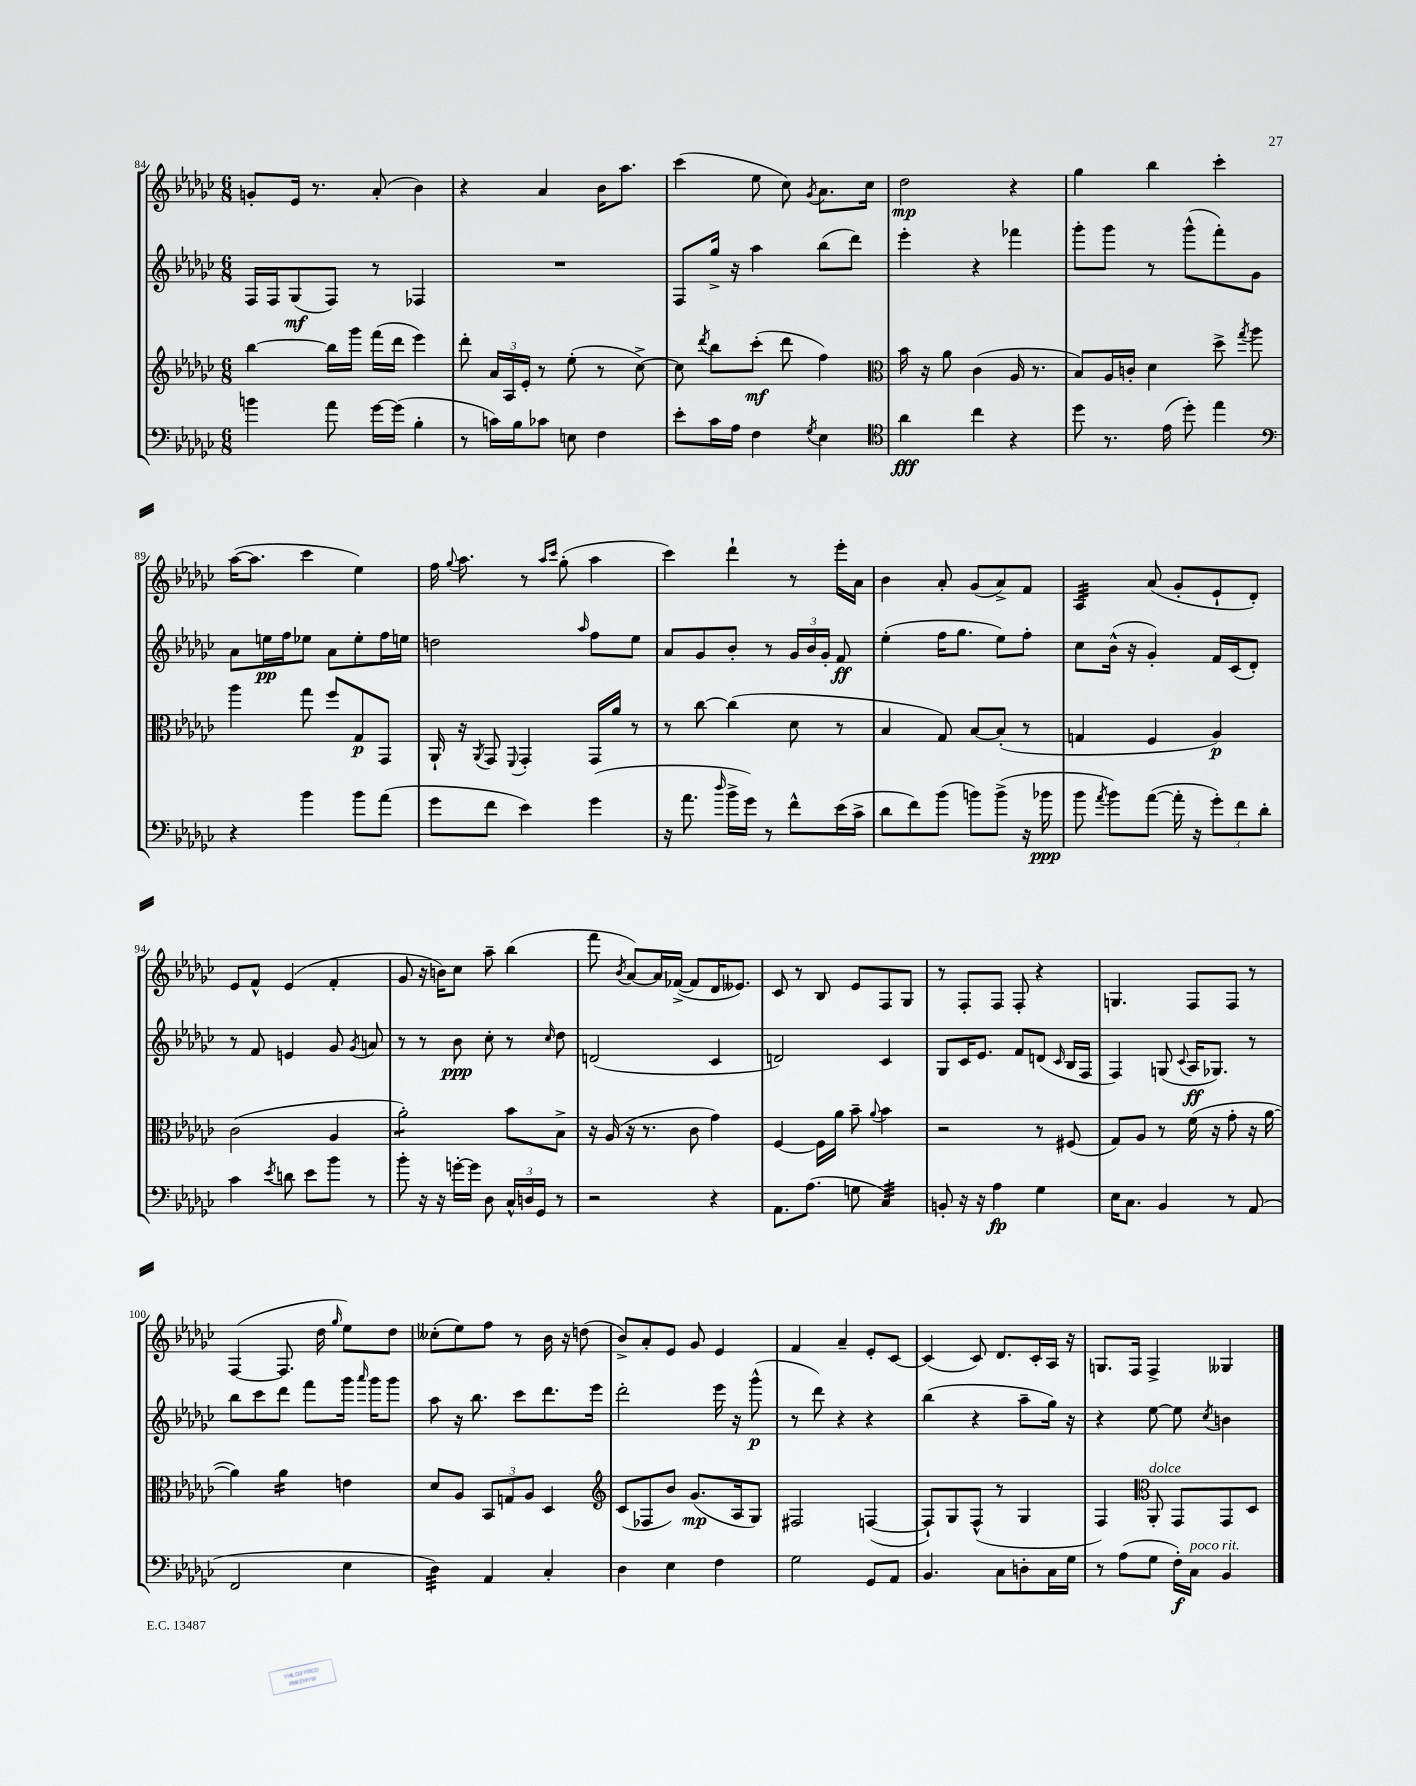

**kern	**kern	**kern	**kern
*staff4	*staff3	*staff2	*staff1
*clefF4	*clefG2	*clefG2	*clefG2
*k[b-e-a-d-g-c-]	*k[b-e-a-d-g-c-]	*k[b-e-a-d-g-c-]	*k[b-e-a-d-g-c-]
*M6/8	*M6/8	*M6/8	*M6/8
4b	[4bb-	16F	8g'
.	.	16F	.
.	.	(8G-	16e-
.	.	.	8.r
8a-	16bb-]	8F)	.
.	16ggg-	.	.
[16g-	(16fff	8r	(8a-'
(16g-]	16ddd-	.	.
4B-'	4eee-)	4F-	4b-)
=	=	=	=
8r	8ddd-'	2.r	4r
16c)	24a-	.	.
.	24A-	.	.
16B-	.	.	.
.	24e-'	.	.
8c-	8r	.	4a-
8E	(8ee-'	.	.
4F	8r	.	16b-
.	.	.	8.aa-
.	[8cc-^)	.	.
=	=	=	=
8e-'	8cc-]	8F	(4ccc-
.	8qddd-	.	.
16c-	8bb-	16gg-^	.
16A-	.	16r	.
4F	(8ccc-'	4aa-	8ee-
.	8ddd-	.	8cc-)
8qG-	.	.	8qg-
4E-	4ff)	(8bb-	8.a-
.	.	8ddd-)	.
.	.	.	16cc-
=	=	=	=
*clefC4	*clefC3	*	*
4a-	16b-	4eee-'	2dd-
.	16r	.	.
.	8a-	.	.
4cc-	(4c-	4r	.
4r	16A-	4fff-	4r
.	8.r	.	.
=	=	=	=
8dd-	8B-)	8ggg-'	4gg-
8.r	16A-	8ggg-	.
.	16c'	.	.
.	4d-	8r	4bb-
(16e-	.	.	.
8dd-')	.	(8ggg-^^	.
4ee-	8dd-^	8fff')	4ccc-'
.	8qgg-	.	.
.	8aa-	8g-	.
=	=	=	=
*clefF4	*	*	*
4r	4aa-	8a-	([16aa-
.	.	.	8.aa-]
.	.	16ee	.
.	.	16ff	.
4b-	8gg-	8ee-	4ccc-
.	8ff	8a-	.
8b-	8G-	8ee-'	4ee-)
(8a-	8GG-	16ff	.
.	.	16ee	.
=	=	=	=
8g-	16AA-`	2dd	16ff
.	.	.	8qqgg-
.	16r	.	8.aa-
.	8qAA-	.	.
8f	8GG-	.	.
.	8qqFF	.	.
4e-)	4GG-'	.	8r
.	.	.	16qqaa-
.	.	.	16qqccc-
.	.	.	(8gg-'
.	.	16qqaa-	.
(4g-	16GG-	8ff	4aa-
.	16a-	.	.
.	8r	8ee-	.
=	=	=	=
16r	8r	8a-	4ccc-)
8.a-	.	.	.
.	[8cc-	8g-	.
16qqdd-	.	.	.
16b-^	(4cc-]	8b-'	4ddd-`
16g-)	.	.	.
8r	.	8r	.
8f^^	8d-	24g-	8r
.	.	24b-	.
.	.	24g-'	.
(16e-	8r	8f	16eee-'
16c-^	.	.	16a-
=	=	=	=
8d-	4B-	(4ee-'	4b-
8f)	.	.	.
(8b-	8G-)	16ff	8a-'
.	.	8.gg-	.
8b)	[8B-	.	(8g-
(8b^	(8B-']	8ee-)	8a-^)
16r	8r	8ff'	8f
16b-	.	.	.
=	=	=	=
8b-	4G	8cc-	4A-
8qa-	.	.	.
8b-)	.	(16b-^^	.
.	.	16r	.
([8a-	4F	4g-')	(8a-
16a-']	.	.	8g-'
16r	.	.	.
12g-')	4A-)	16f	8e-`
.	.	(16c-	.
12f	.	.	.
.	.	8d-')	8d-')
12d-'	.	.	.
=	=	=	=
4c-	(2c-	8r	8e-
.	.	8f	8f^^
8qe-	.	.	.
8d	.	4e	(4e-
8e-	.	.	.
8b-	4A-	8g-	4f'
.	.	8qg-	.
8r	.	8a	.
=	=	=	=
8b-'	2a-')	8r	8g-
16r	.	8r	16r
16r	.	.	16b)
[16g'	.	8b-	8cc-
16g]	.	.	.
8D-	.	8cc-'	8aa-~
24C-^^	8b-	8r	(4bb-
24D	.	.	.
24GG-	.	.	.
.	.	16qqcc-	.
8r	8B-^	8dd-	.
=	=	=	=
2r	16r	(2d	8fff
.	(16A-	.	.
.	.	.	8qb-
.	16r	.	[8a-)
.	8.r	.	.
.	.	.	16a-]
.	.	.	([16f-^
.	8c-	.	8f-]
4r	4g-)	4c-	16d-
.	.	.	8.e--)
=	=	=	=
8.AA-	[4F	2d)	8c-
.	.	.	8r
(8.A-	.	.	.
.	16F]	.	8B-
.	16a-	.	.
8G	8b-~	.	8e-
.	8qqa-	.	.
4C-)	4b-	4c-	8F
.	.	.	8G-
=	=	=	=
8BB'	2r	8G-	8r
16r	.	16c-	8F'
16r	.	8.e-	.
4A-	.	.	8F
.	.	8f	8F'
4G-	8r	(8d	4r
.	.	16qqc-	.
.	(8F#	16B-	.
.	.	16F	.
=	=	=	=
16E-	8G-)	4F)	4.G
8.C-	.	.	.
.	8A-	.	.
4BB-	8r	(8G	.
.	.	8qqc-	.
.	(16f	16A-	8F
.	16r	8.G-)	.
8r	8g-'	.	8F
(8AA-	16r	8r	8r
.	[16a-	.	.
=	=	=	=
2FF	4a-])	8bb-	([4F
.	.	8ccc-	.
.	4a-	8ddd-	8.F]
.	.	8fff	.
.	.	.	16dd-
.	.	.	16qqgg-
4E-	4e	16ggg-	8ee-)
.	.	16qqaaa-	.
.	.	16ggg-	.
.	.	8ggg-	8dd-
=	=	=	=
4D-)	8d-	8aa-	(8cc--'
.	8A-	16r	8ee-)
.	.	8.bb-	.
4AA-	12BB-	.	8ff
.	12G	.	.
.	.	8ccc-	8r
.	12A-	.	.
4C-'	4D-	8.ddd-	16b-
.	.	.	16r
.	.	.	(8dd
.	.	16eee-	.
=	=	=	=
*	*clefG2	*	*
4D-	(8c-	2ddd-'	8b-^)
.	8F-	.	8a-'
4E-	8b-)	.	8e-
.	(8.g-	.	8g-
4F	.	16eee-	4e-
.	16A-	16r	.
.	8G-)	(8ggg-^^	.
=	=	=	=
2G-	2F#	8r	4f
.	.	8ddd-)	.
.	.	4r	4a-~
8GG-	([4F	4r	8e-'
8AA-	.	.	[8c-
=	=	=	=
4.BB-	8F`])	(4bb-	(4c-]
.	8G-	.	.
.	(8F^^	4r	8c-)
8C-	8r	.	8.d-
8D'	4G-	8aa-~	.
.	.	.	16c-'
16C-	.	16gg-)	16A-
16G-	.	16r	16r
=	=	=	=
8r	4F)	4r	8.G
(8A-	.	.	.
.	.	.	16F
*	*clefC3	*	*
8G-	8AA-'	[8ee-	4F^
16F')	8GG-	8ee-]	.
16C-	.	.	.
.	.	8qcc-	.
4BB-	8GG-	4b	4G--
.	8D-	.	.
==	==	==	==
*-	*-	*-	*-
